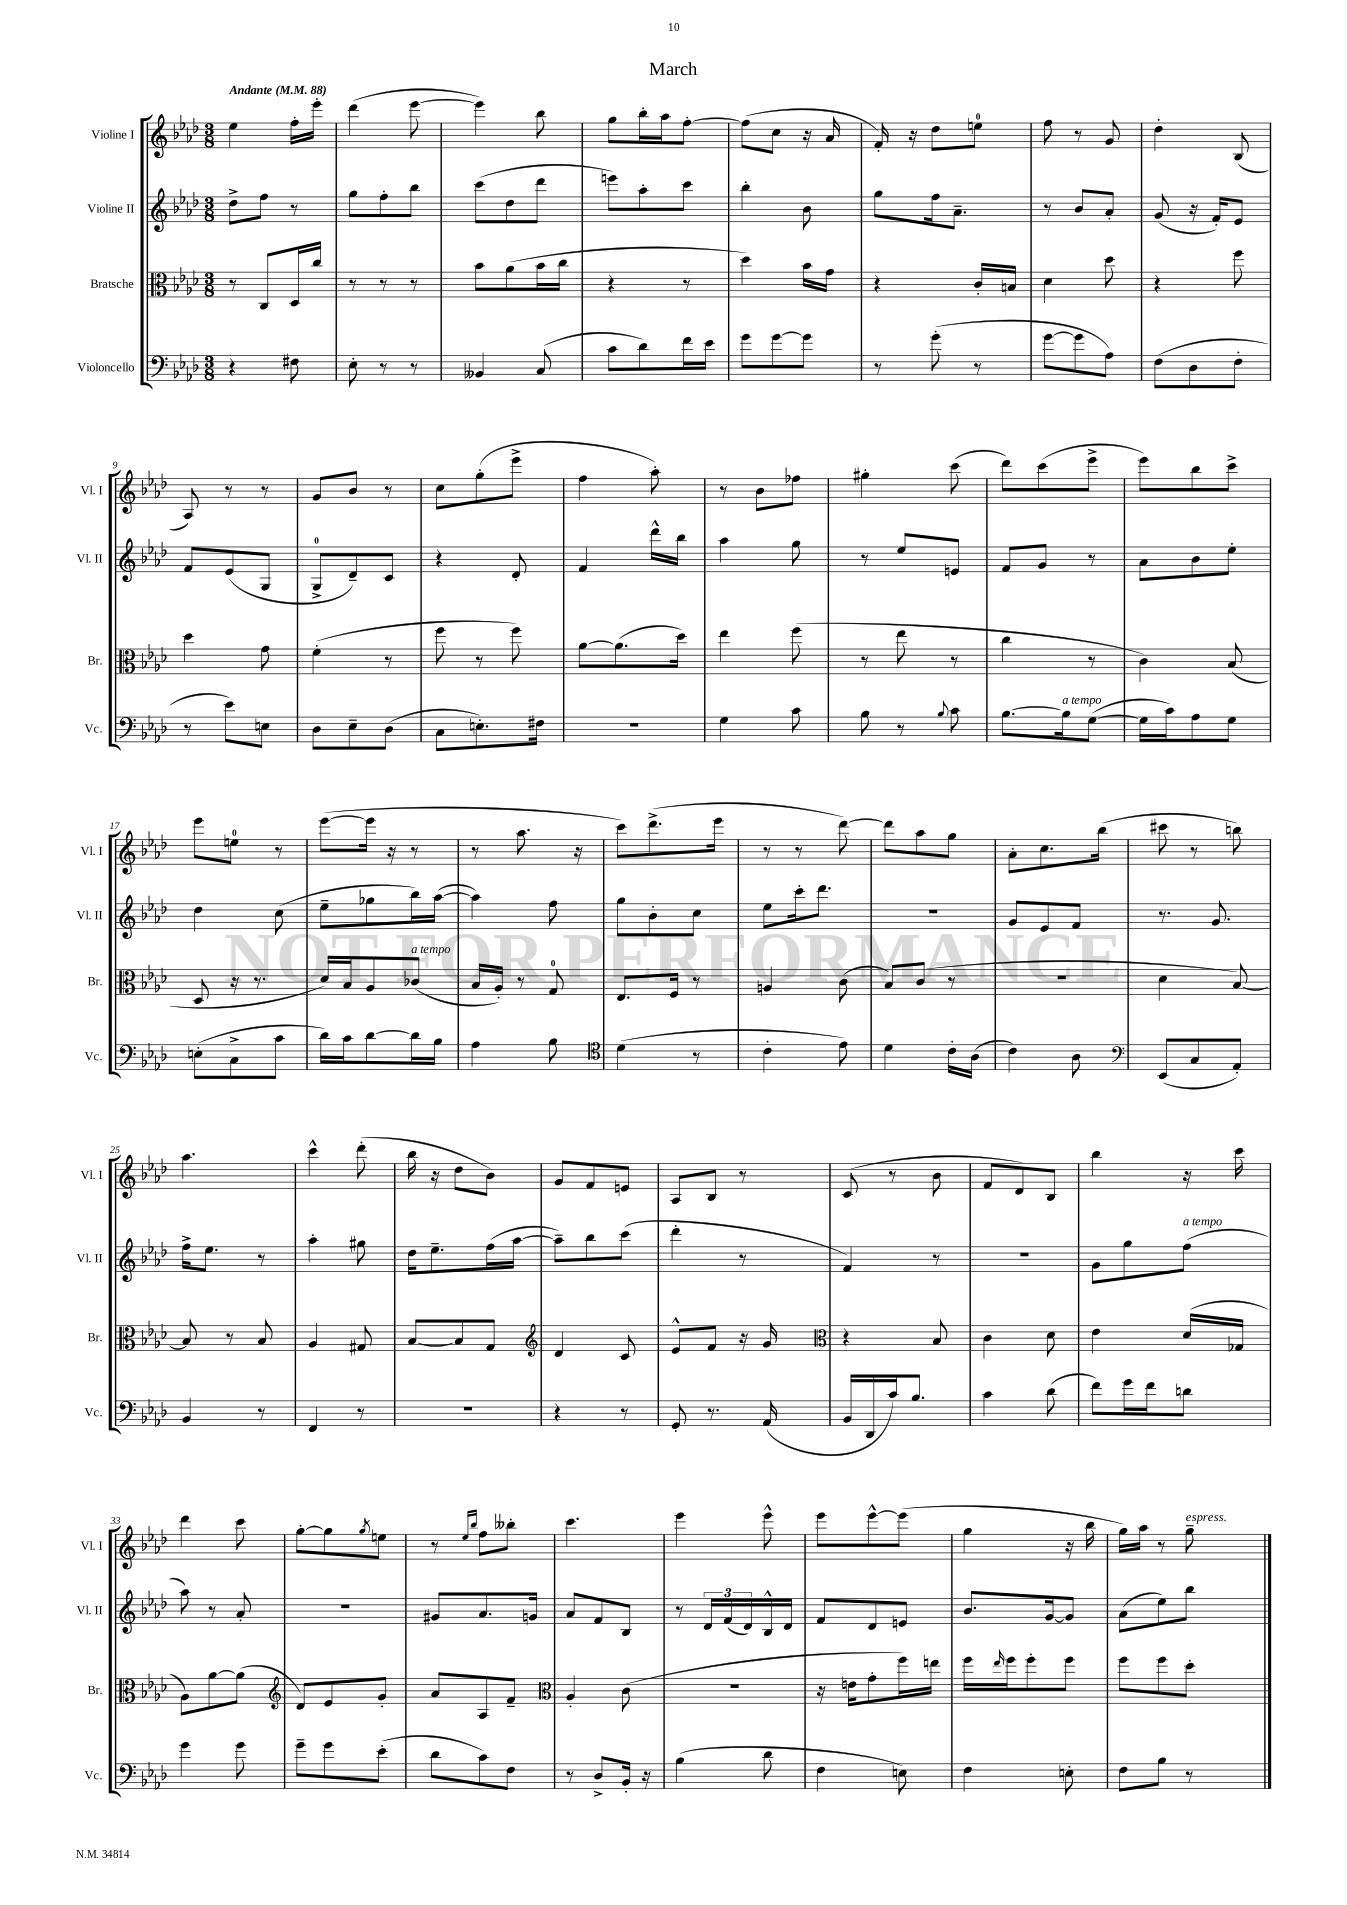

**kern	**kern	**kern	**kern
*staff4	*staff3	*staff2	*staff1
*clefF4	*clefC3	*clefG2	*clefG2
*k[b-e-a-d-]	*k[b-e-a-d-]	*k[b-e-a-d-]	*k[b-e-a-d-]
*M3/8	*M3/8	*M3/8	*M3/8
*MM88	*MM88	*MM88	*MM88
4r	8r	8dd-^	4ee-
.	8C	8ff	.
8F#	16D-	8r	16ff'
.	16cc	.	16eee-'
=	=	=	=
8E-'	8r	8gg	(4ddd-
8r	8r	8ff'	.
8r	8r	8bb-	[8eee-
=	=	=	=
4BB--	8b-	(8ccc	4eee-])
.	(8a-	8dd-	.
(8C	16b-	8ddd-	8bb-
.	16cc	.	.
=	=	=	=
8c	4r	8eee)	8gg
8d-)	.	8aa-'	16bb-'
.	.	.	16aa-
16f	8r	8ccc	[8ff'
16e-	.	.	.
=	=	=	=
8g	4dd-)	4bb-'	(8ff]
[8g	.	.	8cc
8g]	16b-	8b-	16r
.	16g	.	16a-
=	=	=	=
8r	4r	8gg	16f')
.	.	.	16r
(8g'	.	16ff	8dd-
.	.	8.a-~	.
8r	16c'	.	8ee
.	16B	.	.
=	=	=	=
[8g	4d-	8r	8ff
8g]	.	8b-	8r
8A-)	8dd-	8a-'	8g
=	=	=	=
(8F	4r	(8g	4dd-'
8D-	.	16r	.
.	.	16f')	.
8F'	8ff	8e-	(8B-
=	=	=	=
8r	4dd-	8f	8A-)
8e-)	.	(8e-	8r
8E	8g	8G	8r
=	=	=	=
8D-	(4f'	8G^	8g
8E-~	.	8d-~)	8b-
(8D-	8r	8c	8r
=	=	=	=
8C	8ff	4r	8cc
8.E')	8r	.	(8gg'
.	8ff)	8d-'	8eee-^
16F#	.	.	.
=	=	=	=
4.r	[8a-	4f	4ff
.	(8.a-]	.	.
.	.	16ddd-^^	8aa-')
.	16dd-)	16bb-	.
=	=	=	=
4G	4ee-	4aa-	8r
.	.	.	8b-
8c	(8ff	8gg	8ff-
=	=	=	=
8B-	8r	8r	4gg#'
8r	8ee-	8ee-	.
8qqB-	.	.	.
8c	8r	8e	(8ccc
=	=	=	=
[8.B-	4cc	8f	8ddd-)
.	.	8g	(8ccc
16B-]	.	.	.
([8G	8r	8r	8eee-^
=	=	=	=
16G]	4c)	8a-	8eee-)
16c)	.	.	.
8A-	.	8b-	8bb-
8G	(8B-	8ee-'	8ccc^
=	=	=	=
(8E'	8D-	4dd-	8eee-
8C^	16r	.	8ee
.	8.r	.	.
8c	.	(8cc	8r
=	=	=	=
16d-)	16d-)	8ee-~	([8eee-
16c	16B-	.	.
[8d-	8A-	8gg-	16eee-]
.	.	.	16r
16d-]	(8c-	16bb-)	8r
16B-	.	([16aa-	.
=	=	=	=
4A-	16B-	4aa-])	8r
.	16A-')	.	.
.	8r	.	8.aa-
8B-	8G	8ff	.
.	.	.	16r
=	=	=	=
*clefC4	*	*	*
(4d-	8.E-	8gg	8ccc)
.	.	8b-'	(8.ddd-^
.	16F	.	.
8r	8r	8cc	.
.	.	.	16eee-
=	=	=	=
4c'	4A	8ee-	8r
.	.	16ccc'	8r
.	.	8.ddd-	.
8e-)	(8c	.	[8ddd-)
=	=	=	=
4d-	8B-)	4.r	8ddd-]
.	(8c	.	8aa-
16c'	8r	.	8gg
(16A-	.	.	.
=	=	=	=
4c)	4.r	8g	8a-'
.	.	8e-	8.cc
8A-	.	8f	.
.	.	.	(16bb-
=	=	=	=
*clefF4	*	*	*
(8EE-	4d-	8.r	8ccc#
8C	.	.	8r
.	.	8.g	.
8AA-')	[8B-)	.	8bb)
=	=	=	=
4BB-	8B-]	16ff^	4.aa-
.	.	8.ee-	.
.	8r	.	.
8r	8B-	8r	.
=	=	=	=
4FF	4A-	4aa-'	4ccc^^
8r	8G#	8gg#	(8ddd-'
=	=	=	=
4.r	[8B-	16dd-	16bb-
.	.	8.ee-~	16r
.	8B-]	.	8dd-
.	8G	(16ff	8b-)
.	.	[16aa-	.
=	=	=	=
*	*clefG2	*	*
4r	4d-	8aa-~])	8g
.	.	8bb-	8f
8r	8c	(8ccc	8e
=	=	=	=
8GG'	8e-^^	4ddd-'	8A-
8.r	8f	.	8B-
.	16r	8r	8r
(16AA-	16g	.	.
=	=	=	=
*	*clefC3	*	*
16BB-	4r	4f)	(8c
16DD-	.	.	.
16c)	.	.	8r
8.B-	.	.	.
.	8B-	8r	8b-
=	=	=	=
4c	4c	4.r	8f
.	.	.	8d-)
(8d-	8d-	.	8B-
=	=	=	=
8f)	4e-	8g	4bb-
16g	.	8gg	.
16f	.	.	.
8d	(16d-	(8ff	16r
.	16G-	.	16ccc
=	=	=	=
4g	8A-)	8aa-)	4ddd-
.	[8a-	8r	.
8g	(8a-]	8a-'	8ccc
=	=	=	=
*	*clefG2	*	*
8g~	8d-)	4.r	[8gg'
8g	8e-	.	8gg]
.	.	.	8qgg
(8e-'	8g'	.	8ee
=	=	=	=
8d-	8a-	8g#	8r
.	.	.	16qqee-
.	.	.	16qqbb-
8c)	8A-	8.a-	8ff
8F	8f~	.	8bb--'
.	.	16g	.
=	=	=	=
*	*clefC3	*	*
8r	4A-'	8a-	4.ccc
8D-^	.	8f	.
16BB-'	(8c	8B-	.
16r	.	.	.
=	=	=	=
(4B-	4.r	8r	4eee-
.	.	24d-	.
.	.	(24f	.
.	.	24d-)	.
8d-	.	16B-^^	8eee-^^
.	.	16d-	.
=	=	=	=
4F	16r	8f	8eee-
.	16e	.	.
.	8g'	8d-	[8eee-^^
8E)	16ff)	8e	(8eee-]
.	16ee	.	.
=	=	=	=
4F	16ff	8.b-	4gg
.	16qqee-	.	.
.	16ff	.	.
.	8ff'	.	.
.	.	[16g	.
8E'	8ff	8g]	16r
.	.	.	16bb-
=	=	=	=
8F	8ff	(8a-	16gg)
.	.	.	16aa-
8B-	8ff	8ee-)	8r
8r	8dd-'	8bb-	8gg~
==	==	==	==
*-	*-	*-	*-
